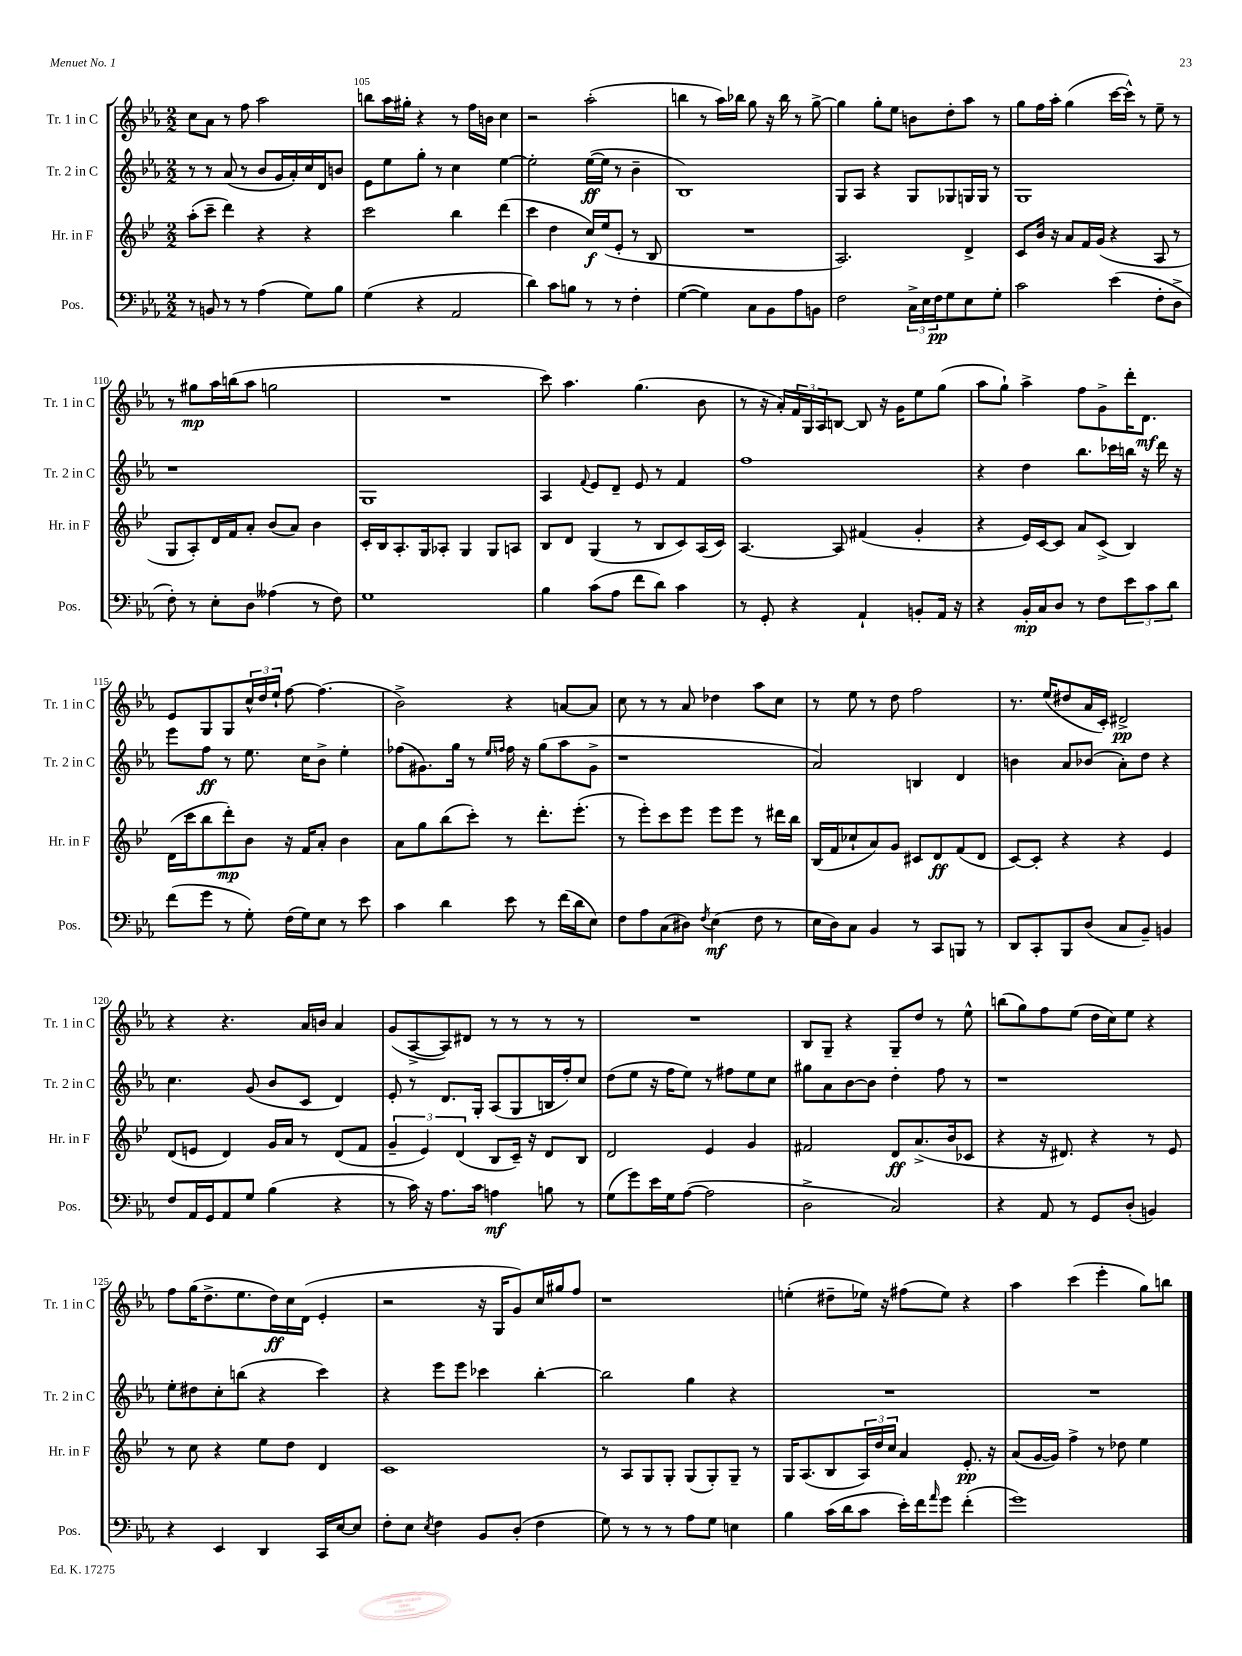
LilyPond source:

<<
\new StaffGroup <<
\new Staff = "s0" \with { instrumentName = "Tr. 1 in C" shortInstrumentName = "Tr. 1 in C" } {
    \clef treble \key ees \major \numericTimeSignature \time 2/2
    c''8 aes'8 r8 f''8 aes''2 |
    b''8 aes''16 gis''16-. r4 r8 f''16 b'16 c''4 |
    r2 aes''2-.( |
    b''4 r8 aes''16) bes''16 g''8 r16 bes''16 r8 g''8~-> |
    g''4 g''8-. ees''8 b'8 d''8-. aes''8 r8 |
    g''8 f''16 aes''16-. g''4( c'''16~ c'''16-^) r8 ees''8-- r8 |
    r8 gis''8\mp aes''16 b''16( aes''8 g''2 |
    R1 |
    c'''8) aes''4. g''4.( bes'8 |
    r8 r16 aes'16-.) \tuplet 3/2 { f'16 g16 aes16 } b8~ b8 r16 g'16 ees''8 g''8( |
    aes''8 g''8-!) aes''4-> f''8 g'8-> d'''16-. d'8.\mf |
    ees'8 g8 g8 \tuplet 3/2 { c''16-^ d''16 ees''16-! } f''8~ f''4.( |
    bes'2->) r4 a'8~ a'8 |
    c''8 r8 r8 aes'8 des''4 aes''8 c''8 |
    r8 ees''8 r8 d''8 f''2 |
    r8. ees''16( dis''8 aes'16 c'16-.) dis'2->\pp |
    r4 r4. aes'16 b'16 aes'4 |
    g'8( aes8~-> aes8) dis'8 r8 r8 r8 r8 |
    R1 |
    bes8 g8-- r4 g8-- d''8 r8 ees''8-^ |
    b''8( g''8) f''8 ees''8( d''16 c''16) ees''8 r4 |
    f''8 g''16( d''8.-> ees''8. d''16\ff) c''16 d'16( ees'4-. |
    r2 r16 g16 g'8) c''16 gis''16 f''8 |
    r1 |
    e''4-.( dis''8-- ees''16) r16 fis''8( ees''8) r4 |
    aes''4 c'''4( ees'''4-. g''8) b''8 \bar "|." |
}
\new Staff = "s1" \with { instrumentName = "Tr. 2 in C" shortInstrumentName = "Tr. 2 in C" } {
    \clef treble \key ees \major \numericTimeSignature \time 2/2
    r8 r8 aes'8( r8 bes'8 g'16 aes'16-.) c''16 d'16 b'8 |
    ees'8 ees''8 g''8-. r8 c''4 ees''4~ |
    ees''2-. ees''16~\ff( ees''16 r8 bes'4-- |
    bes1) |
    g8 aes8 r4 g8 ges8 g16 g16 r8 |
    g1 |
    r1 |
    g1 |
    aes4 \appoggiatura { f'8 } ees'8 d'8-- ees'8 r8 f'4 |
    f''1 |
    r4 d''4 bes''8. ces'''16 b''16 r16 d'''16 r16 |
    ees'''8 f''8\ff r8 ees''8. c''16 bes'8-> ees''4-. |
    fes''8( gis'8.) g''16 r8 \grace { ees''16 f''16 } f''16 r16 g''8( aes''8 gis'8-> |
    r1 |
    aes'2) b4 d'4 |
    b'4 aes'8 bes'8( aes'8-.) d''8 r4 |
    c''4. g'8( bes'8 c'8 d'4) |
    ees'8-. r8 d'8. g16-. aes8( g8 b16 f''16-.) c''8 |
    d''8( ees''8 r16 f''16 ees''8) r8 fis''8 ees''8 c''8 |
    gis''8 aes'8 bes'8~ bes'8 d''4-. f''8 r8 |
    r1 |
    ees''8-. dis''8 c''8-. b''8( r4 c'''4) |
    r4 ees'''8 ees'''8 ces'''4 bes''4~-. |
    bes''2 g''4 r4 |
    R1 |
    R1 \bar "|." |
}
\new Staff = "s2" \with { instrumentName = "Hr. in F" shortInstrumentName = "Hr. in F" } {
    \clef treble \key bes \major \numericTimeSignature \time 2/2
    a''8-.( c'''8-- d'''4) r4 r4 |
    c'''2 bes''4 d'''4( |
    c'''4 d''4 c''16\f) ees''16( ees'8-. r8 bes8 |
    R1 |
    a2.) d'4-> |
    c'8 bes'16 r16 a'8 f'16 g'16( r4 a8 r8 |
    g8 a8-.) d'16 f'16 a'8-. bes'8( a'8) bes'4 |
    c'16-. bes16 a8.-. g16 aes8-. g4 g8 a8 |
    bes8 d'8 g4( r8 bes8 c'8) a16( c'16) |
    a4.~ a8 fis'4( g'4-. |
    r4 ees'16) c'16~ c'8 a'8 c'8->( bes4) |
    d'16( c'''16 bes''8 d'''8-.\mp) bes'8 r16 f'16 a'8-. bes'4 |
    a'8 g''8 bes''8( c'''8-.) r8 d'''8.-. ees'''8.-.( |
    r8 ees'''8-.) c'''8 ees'''8 ees'''8 ees'''8 r8 dis'''16 bes''16 |
    bes16( f'16 ces''8-! a'8) g'8 cis'8 d'8\ff f'8( d'8 |
    c'8~) c'8-. r4 r4 ees'4 |
    d'8( e'8 d'4) g'16 a'16 r8 d'8( f'8 |
    \tuplet 3/2 { g'4-- ees'4) d'4( } bes8 c'16--) r16 d'8 bes8 |
    d'2 ees'4 g'4 |
    fis'2 d'8\ff a'8.->( bes'16 ces'8 |
    r4 r16 dis'8.) r4 r8 ees'8 |
    r8 c''8 r4 ees''8 d''8 d'4 |
    c'1 |
    r8 a8 g8 g8-. g8( g8-.) g8-- r8 |
    g16 a8.( bes8 \tuplet 3/2 { a16) d''16 c''16 } a'4 ees'8.-.\pp r16 |
    a'8( g'16~ g'16) f''4-> r8 des''8 ees''4 \bar "|." |
}
\new Staff = "s3" \with { instrumentName = "Pos." shortInstrumentName = "Pos." } {
    \clef bass \key ees \major \numericTimeSignature \time 2/2
    r8 b,8 r8 r8 aes4( g8) bes8 |
    g4( r4 aes,2 |
    d'4) c'8 b8 r8 r8 f4-. |
    g4~( g4) c8 bes,8 aes8 b,8 |
    f2 \tuplet 3/2 { c16-> ees16 f16\pp } g8 ees8 g8-. |
    c'2 ees'4( f8-. d8-> |
    f8-.) r8 ees8-. d8 aeses4( r8 f8) |
    g1 |
    bes4 c'8( aes8 f'8 d'8) c'4 |
    r8 g,8-. r4 aes,4-! b,8-. aes,16 r16 |
    r4 bes,16-.\mp c16 d8 r8 f8 \tuplet 3/2 { ees'8 c'8 d'8 } |
    f'8( g'8 r8 g8-.) f16( g16) ees8 r8 ees'8 |
    c'4 d'4 ees'8 r8 f'16( d'16 ees8) |
    f8 aes8 c8( dis8) \acciaccatura { f8 } ees4\mf( f8 r8 |
    ees16 d16) c8 bes,4 r8 c,8 b,,8 r8 |
    d,8 c,8-. bes,,8 d8( c8 bes,8--) b,4 |
    f8 aes,16 g,16 aes,8 g8 bes4( r4 |
    r8 c'16) r16 aes8. c'16 a4\mf b8 r8 |
    g8( g'8) ees'16 g16 aes8~( aes2 |
    d2-> c2) |
    r4 aes,8 r8 g,8 d8-.( b,4) |
    r4 ees,4 d,4 c,16 ees16~ ees8 |
    f8-. ees8 \acciaccatura { ees8 } f4 bes,8 d8-.( f4 |
    g8) r8 r8 r8 aes8 g8 e4 |
    bes4 c'16( d'16 c'8 ees'16-.) f'16 \grace { aes'16 } g'8 f'4-.( |
    g'1) \bar "|." |
}
>>
>>
\layout { \context { \Score currentBarNumber = #104 \override BarNumber.break-visibility = ##(#f #t #t) barNumberVisibility = #(every-nth-bar-number-visible 5) } }
